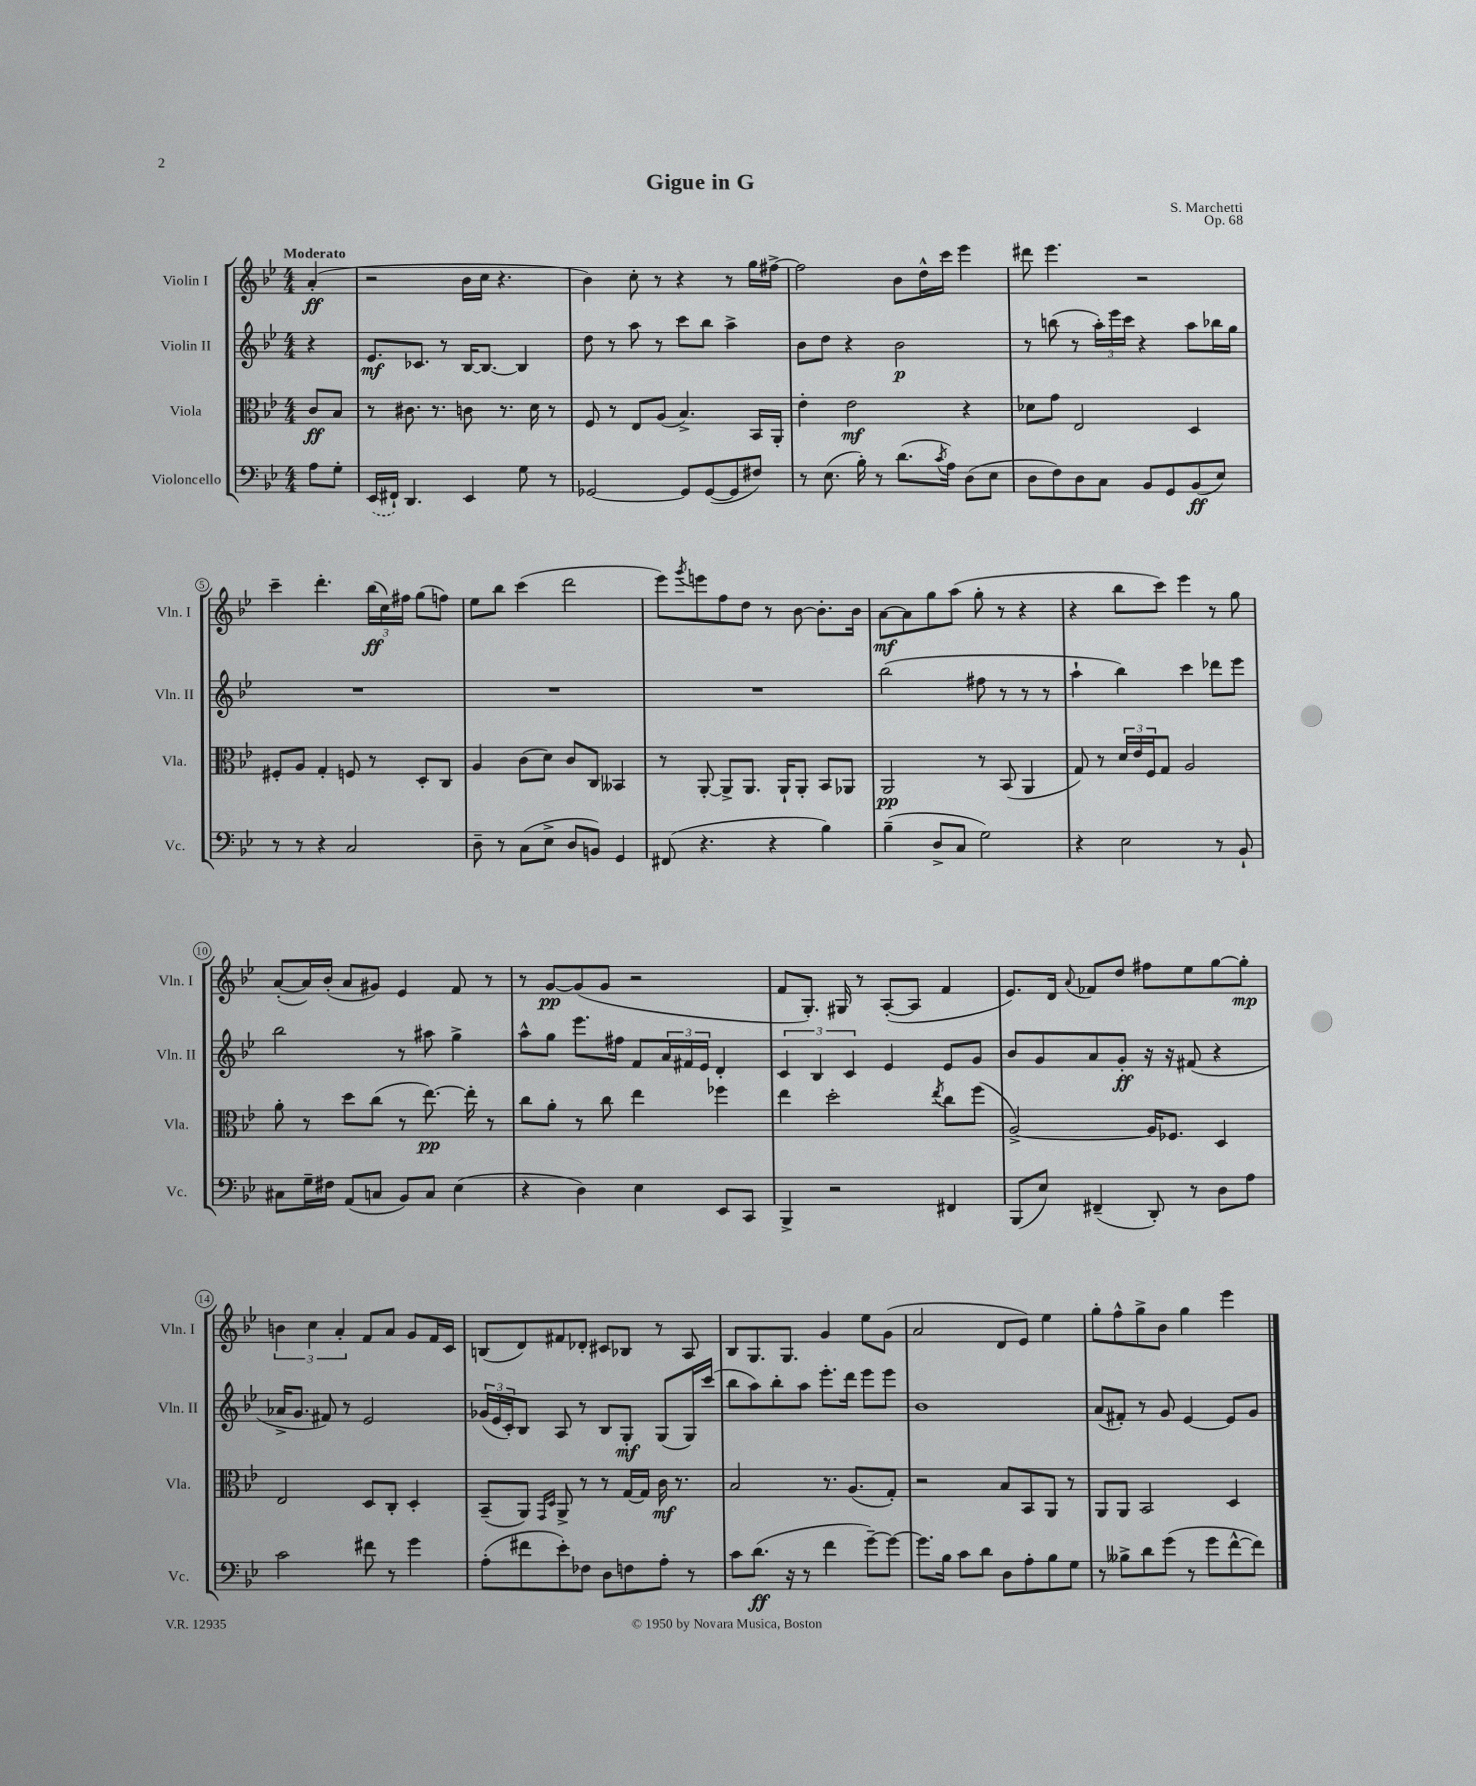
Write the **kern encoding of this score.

**kern	**kern	**kern	**kern
*staff4	*staff3	*staff2	*staff1
*clefF4	*clefC3	*clefG2	*clefG2
*k[b-e-]	*k[b-e-]	*k[b-e-]	*k[b-e-]
*M4/4	*M4/4	*M4/4	*M4/4
8A\L	8c/L	4r	(4a'/
8G'\J	8B-/J	.	.
=	=	=	=
(16EE-/LL	8r	8.e-/L	2r
16FF#`/JJ)	.	.	.
4.DD/	8.c#\	.	.
.	.	8.c-/J	.
.	8.r	.	.
.	.	8r	.
4EE-/	8c\	[16B-/LK	16b-\LL
.	.	8.B-/_J	16cc\JJ
.	8.r	.	4.r
8G\	.	4B-/]	.
.	16d\	.	.
8r	8r	.	.
=	=	=	=
[2GG-/	8F/	8dd\	4b-\)
.	8r	8r	.
.	8E-/L	8aa\	8cc'\
.	(8A/J	8r	8r
8GG-/]L	4.B-^/)	8ccc\L	4r
([8GG-/	.	8bb-\J	.
8GG-/]	.	4aa^\	8r
8F#/J)	16BB-/LL	.	16gg\LL
.	16AA'/JJ	.	[16ff#^\JJ
=	=	=	=
8r	4e-'\	8b-\L	2ff#\]
(8.E-\	.	8dd\J	.
.	2e-\	4r	.
16B-'\)	.	.	.
8r	.	.	.
(8.d\L	.	2b-\	8b-\L
.	.	.	16dd^^\L
8qc/	.	.	.
16A\Jk)	.	.	16ccc\JJ
(8D\L	4r	.	4eee-\
8E-\J	.	.	.
=	=	=	=
8D\L	8d-\L	8r	8ddd#\
8F\)	8g\J	(8bb\	4.eee-\
8D\	2E-/	8r	.
8C\J	.	24aa'\LL)	.
.	.	24eee-\	.
.	.	24ccc\JJ	.
8BB-/L	.	4r	2r
8GG/	.	.	.
(8BB-/	4D/	8aa\L	.
8E-/J)	.	16bb-\L	.
.	.	16gg\JJ	.
=	=	=	=
8r	8F#'/L	1r	4ccc~\
8r	8A/J	.	.
4r	4G'/	.	4.ddd'\
2C/	8F/	.	.
.	8r	.	(24bb-\LL
.	.	.	24cc\)
.	.	.	24ff#\JJ
.	8D'/L	.	(8gg\L
.	8C/J	.	8ff\J)
=	=	=	=
8D~\	4A/	1r	8ee-\L
8r	.	.	8bb-\J
(8C\L	(8c\L	.	(4ccc\
8E-^\J	8d\J)	.	.
8D/L	8c/L	.	2ddd\
8BB/J)	8C/J	.	.
4GG/	4BB--/	.	.
=	=	=	=
(8FF#/	8r	1r	8eee-\L)
.	.	.	8qggg/
4.r	[8AA'/	.	8eee\
.	8AA^/]L	.	8ff\
.	8.AA/J	.	8dd\J
4r	.	.	8r
.	16AA`/LK	.	.
.	8AA'/J	.	[8b-\
4B-\)	8BB-/L	.	8.b-'\]L
.	8AA-/J	.	.
.	.	.	16b-\Jk
=	=	=	=
(4B-~\	2AA/	(2bb-\	[8a\L
.	.	.	8a\]
8D^/L	.	.	8gg\
8C/J	.	.	(8aa\J
2G\)	8r	8ff#\	8gg'\
.	(8BB-/	8r	8r
.	4AA/	8r	4r
.	.	8r	.
=	=	=	=
4r	8G/)	4aa`\	4r
.	8r	.	.
2E-\	24d/LL	4bb-\)	8bb-\L
.	24e-/	.	.
.	24F/J	.	.
.	8G/J	.	8ccc\J)
.	2A/	4ccc\	4eee-\
8r	.	8ddd-\L	8r
8BB-`/	.	8eee-\J	8gg\
=	=	=	=
8C#\L	8a'\	2bb-\	([8a'/L
16G~\L	8r	.	16a/]L)
16F#\JJ	.	.	(16b-'/JJ
(8AA/L	8dd\L	.	8a/L
8C/J	(8cc\J	.	8g#/J)
8BB-/L)	8r	8r	4e-/
8C/J	[8.ee-\)	8aa#\	.
(4E-\	.	4gg^\	8f/
.	16ee-'\]	.	.
.	8r	.	8r
=	=	=	=
4r	8cc\L	8aa^^\L	8r
.	8a'\J	8gg\J	[8g/L
4D\)	8r	8.eee-\L	(8g/]
.	8cc\	.	8g/J
.	.	16ff#\Jk	.
4E-\	4ee-\	8f/L	2r
.	.	24a/L	.
.	.	24f#/	.
.	.	24e-/JJ	.
8EE-/L	4ff-\	4d'/	.
8CC/J	.	.	.
=	=	=	=
4BBB-^/	4ee-\	6c/	8f/L
.	.	.	8.G'/J)
.	.	6B-/	.
2r	2dd'\	.	.
.	.	.	16G#/
.	.	6c/	.
.	.	.	8r
.	.	4e-/	([8A'/L
.	.	.	8A/]J
.	8qee-/	.	.
4FF#/	8cc\L	8e-/L	4f/
.	(8ff\J	8g/J	.
=	=	=	=
(8BBB-/L	[2A^/)	8b-/L	8.e-/L)
8E-/J)	.	8g/	.
.	.	.	16d/Jk
.	.	.	8qqa/
(4FF#~/	.	8a/	8f-/L
.	.	8g'/J	8dd/J
8DD'/)	16A/]LK	16r	8ff#\L
.	8.F-/J	16r	.
8r	.	(8f#/	8ee-\
8D\L	4D/	4r	[8gg\
8A\J	.	.	8gg'\]J
=	=	=	=
2c\	2E-/	16a-^/LK	6b\
.	.	8.g/J	.
.	.	.	6cc\
.	.	8f#/)	.
.	.	.	6a'/
.	.	8r	.
8f#\	8D/L	2e-/	8f/L
8r	8C'/J	.	8a/J
4g\	4D'/	.	8g/L
.	.	.	16f/L
.	.	.	16c/JJ
=	=	=	=
(8A'\L	(8BB-~/L	(24g-/LL	(8B/L
.	.	24e-/	.
.	.	24c'/J)	.
8f#\	8AA/J)	8B-/J	8d/)
.	16qqGG/LL	.	.
.	16qqD/JJ	.	.
8e-'\)	8AA^/	8A/	8f#/
8F-\J	8r	8r	8d-'/J
8D\L	8r	8B-/L	8c#/L
8F\	[16G/LL	8G'/J	8B-/J
.	16G/]JJ	.	.
8A'\J	16c\	(8G/L	8r
.	8.r	.	.
8r	.	16G/L)	8A/
.	.	(16ccc/JJ	.
=	=	=	=
8c\L	2B-/	8bb-\L	8B-/L
(8.d\J	.	8aa\)	8.G/
.	.	8bb-'\	.
16r	.	.	8.G/J
8r	.	8aa\J	.
4f\	8.r	8.eee-'\L	4g/
.	(8.A/L	16ddd\Jk	.
[8g~\L)	.	8eee-\L	8ee-\L
8g\_J	8G'/J)	8eee-\J	(8g\J
=	=	=	=
8.g\]L	2r	1b-	2a/
16B-\Jk	.	.	.
8c\L	.	.	.
8d\J	.	.	.
8D\L	8B-/L	.	8d/L
8A'\	8BB-/	.	8e-/J)
8B-\	8AA/J	.	4ee-\
8G\J	8r	.	.
=	=	=	=
8r	8AA/L	(8a/L	8gg'\L
8B--^\L	8AA/J	8f#'/J)	8ff^^\
8d\	2BB-/	8r	8gg^\
(8g\J	.	8g/	8b-\J
8r	.	[4e-/	4gg\
8g\L	.	.	.
[8f^^\	4D/	8e-/]L	4eee-\
8f\]J)	.	8g/J	.
==	==	==	==
*-	*-	*-	*-
